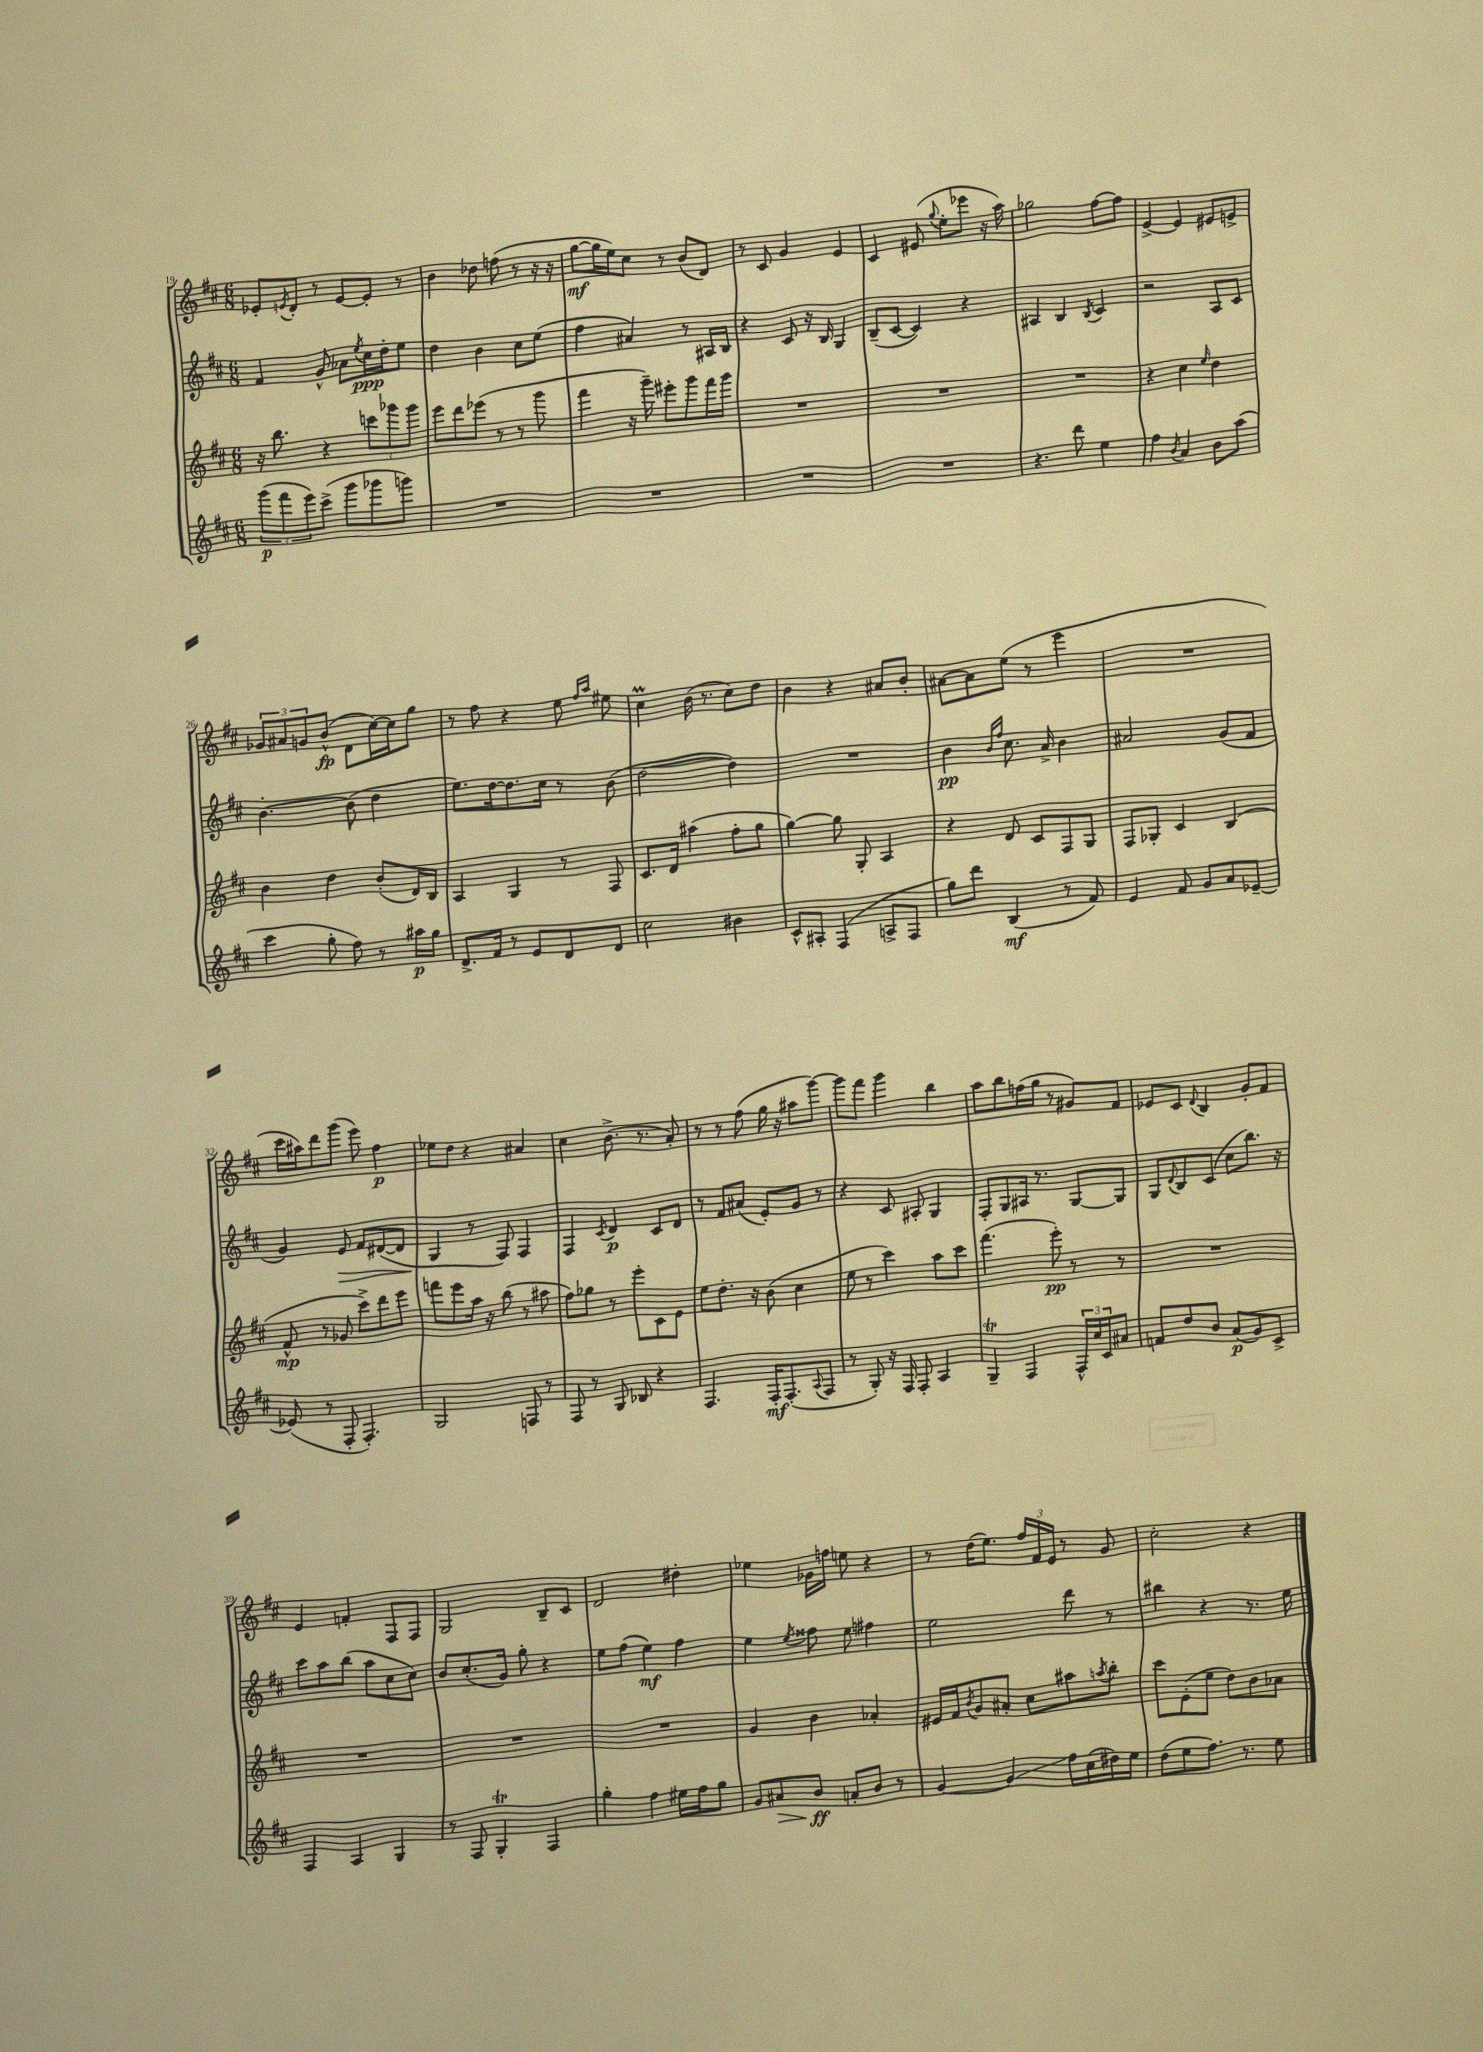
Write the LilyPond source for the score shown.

<<
\new StaffGroup <<
\new Staff = "s0" {
    \clef treble \key d \major \numericTimeSignature \time 6/8
    ees'8-. \acciaccatura { e'8 } d'8-. r8 e'8~ e'8-. r8 |
    b'4 des''8 f''8( r8 r16 r16 |
    g''8~\mf g''16 e''16) cis''8 r8 b'8( d'8) |
    r8 cis'8 g'4 e'4 |
    cis'4 eis'8( \appoggiatura { g''8 } e''8-. ees'''8 r16 a''16) |
    ges''2 fis''8~ fis''8 |
    e'4~-> e'4 eis'8 e'8-> |
    \tuplet 3/2 { ges'8 ais'8 g'8 } b'8-^\fp( d'8 cis''16~) cis''16 g''8 |
    r8 fis''8 r4 e''8 \grace { fis''16 a''16 } eis''8 |
    cis''4\prall b'16( r8. cis''8) d''8 |
    b'4 r4 ais'8 b'8-. |
    ais'8~ ais'8 e''8( r8 e'''4 |
    R2. |
    cis'''16 ais''16) d'''8 g'''8( e'''8) fis''4\p |
    ees''8 d''8 r4 ais'4 |
    cis''4 b'8.->( r8. a'8-.) |
    r8 r8 fis''8( g''16 r16 ais''8 g'''8~) |
    g'''8 fis'''8 g'''4 b''4 |
    a''8 b''8 f''16( g''16 r8 gis'8) fis'8 |
    ees'8 cis'8 \appoggiatura { d'8 } b4 g'8-. fis'8 |
    e'4 f'4-. fis8 fis8 |
    g2 b8-- cis'8 |
    d'2 dis''4-. |
    ees''4 ges'16 f''16 e''8 r4 |
    r8 d''16( e''8.) \tuplet 3/2 { fis''16 fis'16 e'16 } r8 g'8 |
    cis''2-. r4 \bar "|." |
}
\new Staff = "s1" {
    \clef treble \key d \major \numericTimeSignature \time 6/8
    fis'4 g'8-^ aes'8 \acciaccatura { e''8 } cis''16\ppp d''16-. e''8 |
    d''4 b'4 cis''8 e''8( |
    fis''4 ais'4) r8 ais16 b16 |
    r4 cis'8 r16 b16 g4 |
    b8--( cis'8~ cis'4) r4 |
    ais4 b4 \acciaccatura { b8 } cis'4 |
    r2 a8 cis'8 |
    b'4.~-. b'8( d''4 |
    e''8.) d''16~ d''8. cis''16 r8 b'8( |
    d''2~ d''4) |
    R2. |
    b'4\pp \grace { b'16 fis''16 } cis''8. a'16-> b'4 |
    ais'2 g'8( fis'8 |
    g'4) e'8\> fis'8 dis'8~( dis'8 |
    g4\! r8 fis8) fis4 |
    fis4 \acciaccatura { cis'8 } d'4\p cis'8 d'8 |
    r8 fis'8 ais'8( e'8-.) g'8 r8 |
    r4 cis'8 ais8-. g4 |
    fis8-. g8 ais16 r8. g8~ g8 |
    g8 \appoggiatura { d'8 } b8 cis'8( cis''8 b''8.) r16 |
    cis'''8 a''8 b''8( a''8 cis''8 cis''8) |
    b'8 cis''8.-.( g'16) g''8-. r4 |
    e''8 fis''8( e''4\mf) fis''4 |
    e''4 \acciaccatura { e''8 } fisis''8 e''8 fis''4 |
    e''2 d'''8 r8 |
    bis''4 r4 r8. e''16 \bar "|." |
}
\new Staff = "s2" {
    \clef treble \key d \major \numericTimeSignature \time 6/8
    r16 b''8. r4 \tuplet 3/2 { c'''8 ges'''8 ges'''8 } |
    e'''8 d'''8 ees'''8( r8 r8 g'''8 |
    fis'''4 r16 g'''16--) eis'''8-. g'''8 fis'''16 g'''16 |
    R2. |
    R2. |
    R2. |
    r4 cis''4 \grace { e''16 } d''4 |
    b'4 d''4 b'8-.( d'16) b16 |
    a4 g4 r8 fis8 |
    cis'8. d'16 ais''4( fis''8-. g''8 |
    g''4~) g''8 g8-. a4 |
    r4 d'8 cis'8 fis8 g8 |
    fis8 ges8-. cis'4 b4( |
    fis'8-^\mp r8 ges'8 cis'''8->) d'''8 e'''8 |
    f'''8 e'''8 a''16 r16 b''8( r8 ais''8 |
    fis''8) ges''8 r8 e'''8-. cis'8 e'8 |
    e''8 d''8.-. r16 b'8( cis''4 |
    e''8 r8 cis'''4) a''8 cis'''8 |
    fis'''4.( e'''8-.\pp) r8 r8 |
    R2. |
    R2. |
    R2. |
    R2. |
    g'4 b'4 aes'4-. |
    eis'16 fis'16 \acciaccatura { b'8 } g'8 ais'8-. cis''8 ais''8 \acciaccatura { a''8 } b''8-. |
    cis'''8 e'8-.( e''8 d''8) b'8 aes'8 \bar "|." |
}
\new Staff = "s3" {
    \clef treble \key d \major \numericTimeSignature \time 6/8
    \tuplet 3/2 { g'''8\p( fis'''8 e'''8) } cis'''8->( g'''8 ges'''8 g'''8) |
    R2. |
    R2. |
    R2. |
    R2. |
    r4. d'''8 e''4 |
    fis''4 \acciaccatura { b'8 } a'4 b'8 a''8( |
    cis'''4 g''8-. fis''8) r8 ais''16\p g''16 |
    d'8.-> fis'16 r8 e'8 d'8 d'8 |
    cis''2 bis'4 |
    cis'8-^ ais8-. fis4( a8-> fis8 |
    g''8) d'''8 b4\mf( r8 fis'8) |
    e'4 fis'8 g'8 a'8 ees'8~-- |
    ees'8( r8 fis8-. fis4.-.) |
    g2 f8 r8 |
    fis8 r8 g8 bes8 r4 |
    fis4. fis16-.\mf fis8.-.( \appoggiatura { a8 } fis8 |
    r8 g8-.) r16 fis16 fis8-. a4 |
    g4--\trill fis4 \tuplet 3/2 { fis16-^ cis''16 cis'16 } ais'8 |
    f'8 d''8 b'8 a'8\p( g'8) cis'8-> |
    fis4 a4 g4 |
    r8 fis8 g4-.\trill fis4 |
    g''4-. fis''4 eis''16 fis''16 g''8 |
    g'8 ais'8\> b'8\ff\! a'8-. b'8 r8 |
    g'4~ g'4\glissando fis''16 cis''16( dis''16) e''16 |
    d''8( e''8 fis''8.) r8. e''8 \bar "|." |
}
>>
>>
\layout { \context { \Score currentBarNumber = #19 } }
